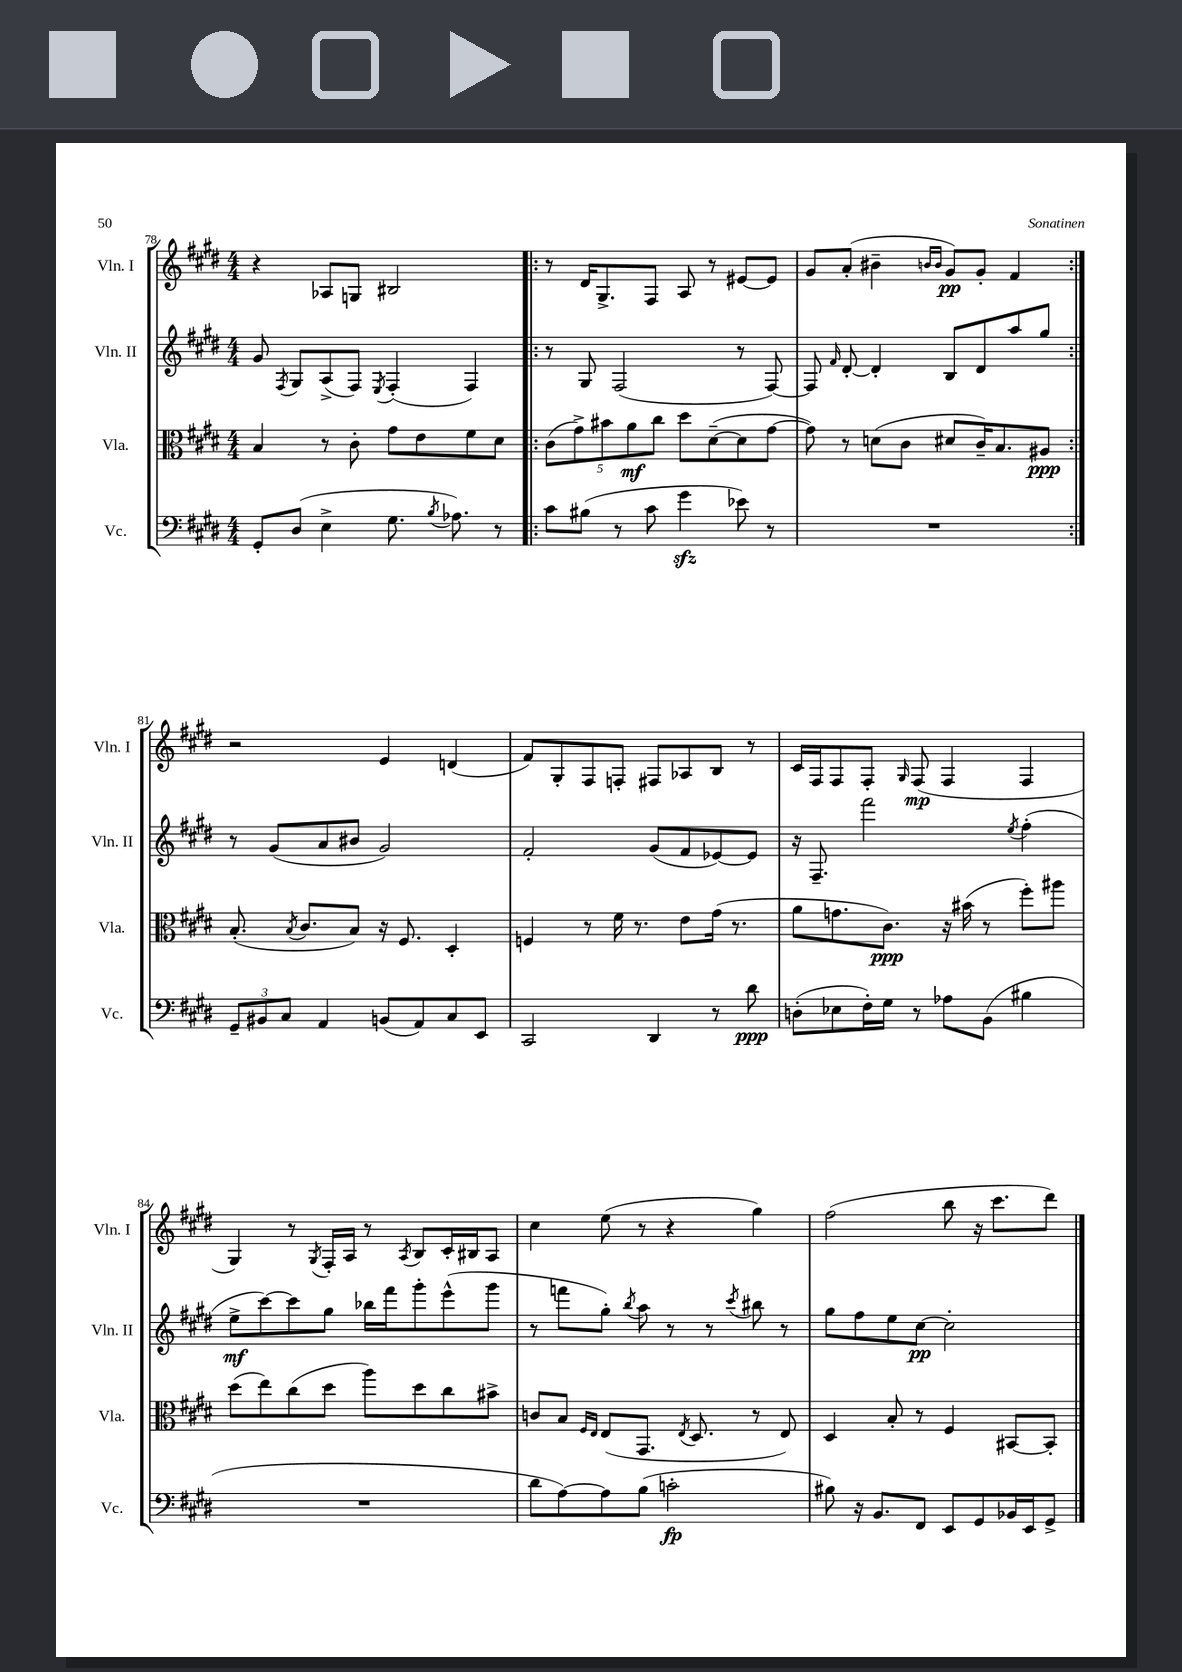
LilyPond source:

<<
\new StaffGroup <<
\new Staff = "s0" \with { instrumentName = "Vln. I" shortInstrumentName = "Vln. I" } {
    \clef treble \key e \major \numericTimeSignature \time 4/4
    \autoBeamOff r4 aes8[ g8] bis2 |
    \repeat volta 2 { r8 dis'16[ gis8.-> fis8] a8 r8 eis'8[~ eis'8] |
    gis'8[ a'8]-.( bis'4-- \grace { b'16[ b'16] } gis'8[\pp) gis'8]-. fis'4 | }
    r2 e'4 d'4( |
    fis'8[) gis8-. fis8 f8]-. fis8[ aes8 b8] r8 |
    cis'16[ fis16 fis8 fis8]-. \grace { gis16 } fis8\mp( fis4 fis4 |
    gis4) r8 \acciaccatura { gis8 } fis16[-. a16] r8 \acciaccatura { a8 } b8[ cis'16-. bis16 a8] |
    cis''4 e''8( r8 r4 gis''4) |
    fis''2( b''8 r16 cis'''8.[ dis'''8]) \bar "|." |
}
\new Staff = "s1" \with { instrumentName = "Vln. II" shortInstrumentName = "Vln. II" } {
    \clef treble \key e \major \numericTimeSignature \time 4/4
    \autoBeamOff gis'8 \acciaccatura { fis8 } gis8[ a8->( fis8]) \acciaccatura { e8 } fis4-.( fis4) |
    \repeat volta 2 { r8 gis8 fis2( r8 fis8~) |
    fis8 \grace { fis'16 } dis'8~-. dis'4-. b8[ dis'8 a''8 gis''8] | }
    r8 gis'8[( a'8 bis'8] gis'2) |
    fis'2-. gis'8[( fis'8 ees'8~) ees'8] |
    r16 fis8.-- fis'''2 \acciaccatura { e''8 } fis''4-.( |
    e''8[->\mf cis'''8~) cis'''8 gis''8] bes''16[ fis'''16 gis'''8-. e'''8-^( gis'''8] |
    r8 f'''8[ gis''8]-.) \acciaccatura { b''8 } a''8 r8 r8 \acciaccatura { cis'''8 } bis''8 r8 |
    gis''8[ fis''8 e''8 cis''8]~\pp cis''2-. \bar "|." |
}
\new Staff = "s2" \with { instrumentName = "Vla." shortInstrumentName = "Vla." } {
    \clef alto \key e \major \numericTimeSignature \time 4/4
    \autoBeamOff b4 r8 cis'8-. gis'8[ e'8 fis'8 dis'8] |
    \repeat volta 2 { \tuplet 5/4 { cis'8[( gis'8->) bis'8 a'8\mf cis''8] } dis''8[ dis'8~--( dis'8 gis'8]~ |
    gis'8) r8 d'8[( cis'8] dis'8[ cis'16--) b8. ais8]\ppp | }
    b8.-.( \acciaccatura { b8 } cis'8.[ b8]) r16 fis8. dis4-. |
    f4 r8 fis'16 r8. e'8[ gis'16]( r8. |
    a'8[ g'8. cis'8.]\ppp) r16 bis'16( r8 fis''8[-.) ais''8] |
    dis''8[( e''8) cis''8( dis''8] a''8[) dis''8 cis''8 bis'8]-> |
    c'8[ b8] \grace { fis16[ e16] } e8[( gis,8.] \acciaccatura { e8 } dis8. r8 e8) |
    dis4 b8-. r8 fis4 bis,8[~ bis,8]-. \bar "|." |
}
\new Staff = "s3" \with { instrumentName = "Vc." shortInstrumentName = "Vc." } {
    \clef bass \key e \major \numericTimeSignature \time 4/4
    \autoBeamOff gis,8[-. dis8]( e4-> gis8. \acciaccatura { b8 } aes8.) r8 |
    \repeat volta 2 { cis'8[ bis8]( r8 cis'8 gis'4\sfz ees'8) r8 |
    R1 | }
    \tuplet 3/2 { gis,8[-- bis,8 cis8] } a,4 b,8[( a,8) cis8 e,8] |
    cis,2 dis,4 r8 dis'8\ppp |
    d8[-.( ees8 fis16-.) gis16] r8 aes8[ b,8]( bis4 |
    R1 |
    dis'8[ a8~) a8 b8]( c'2-.\fp |
    bis8) r16 b,8.[ fis,8] e,8[ gis,8 bes,16 e,16 gis,8]-> \bar "|." |
}
>>
>>
\layout { \context { \Score currentBarNumber = #78 } }
